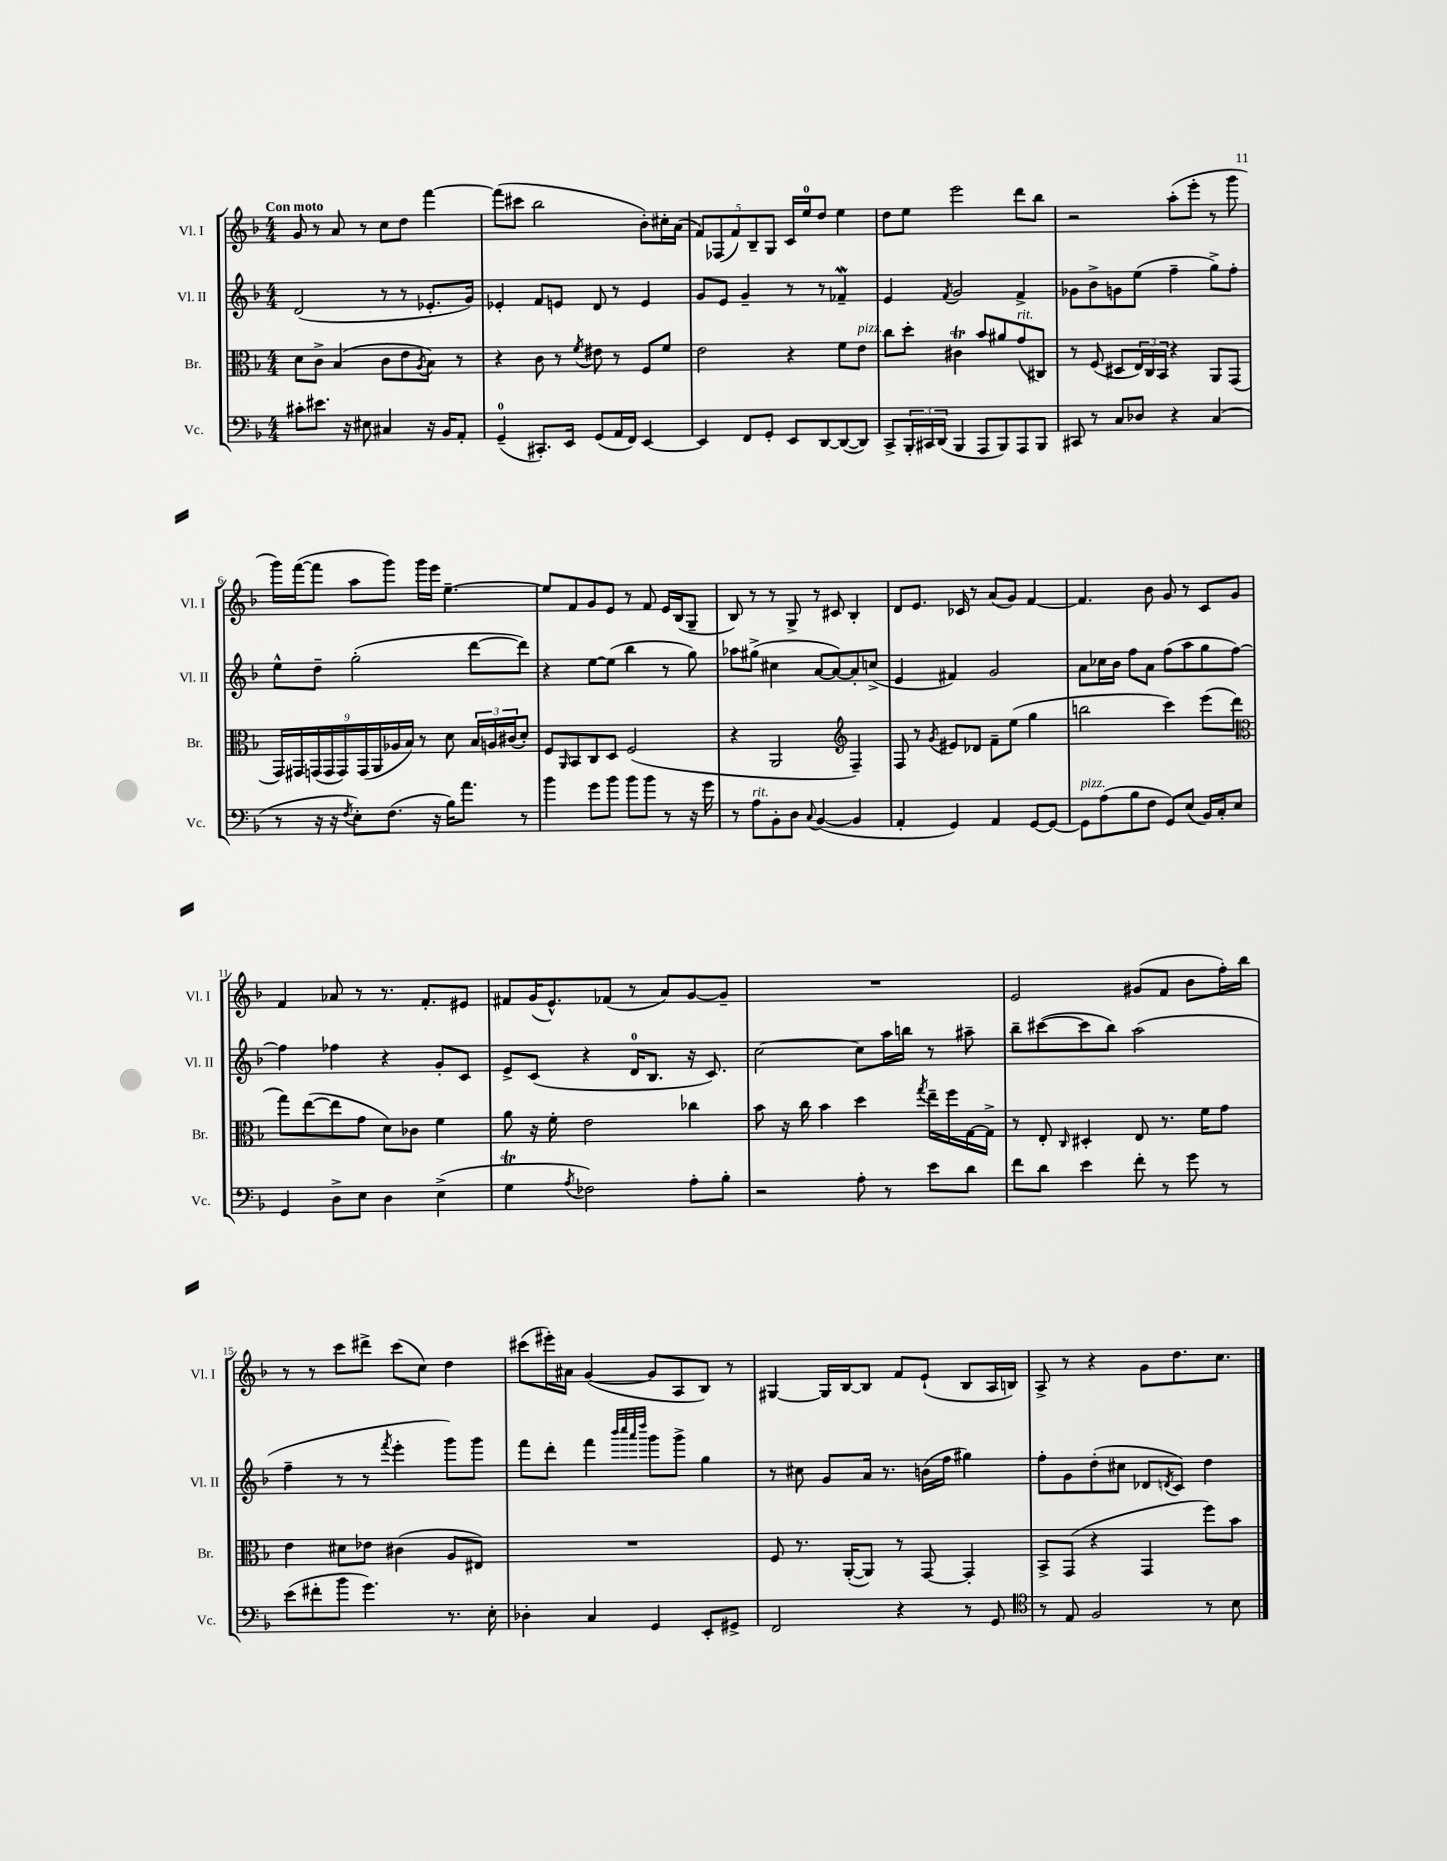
<<
\new StaffGroup <<
\new Staff = "s0" \with { instrumentName = "Vl. I" shortInstrumentName = "Vl. I" } {
    \clef treble \key f \major \numericTimeSignature \time 4/4 \tempo "Con moto"
    g'8 r8 a'8 r8 c''8 d''8 f'''4~ |
    f'''8( cis'''8 bes''2 bes'8-.) cis''16-. a'16( |
    \tuplet 5/4 { f'8) fes8( f'8) bes8-- g8 } c'16 e''16-0 d''8 e''4 |
    d''8 e''8 e'''2 d'''8 bes''8 |
    r2 a''8-.( e'''8-. r8 g'''8 |
    g'''16) f'''16~( f'''8 a''8 g'''8) g'''16 e'''16 e''4.~-- |
    e''8 f'8 g'8 e'8 r8 f'8 e'16 bes16( g8-- |
    bes8) r8 r8 g8-> r8 cis'8 bes4-. |
    d'8 e'8. ces'16 r8 a'8( g'8) f'4~ |
    f'4. bes'8 g'8 r8 c'8 g'8 |
    f'4 aes'8 r8 r8. f'8.-. eis'8 |
    fis'8 g'16( e'8.-^) fes'8( r8 a'8) g'8~ g'8-- |
    R1 |
    e'2 gis'8( f'8 bes'8 f''16-.) bes''16 |
    r8 r8 c'''8 dis'''8-> c'''8( c''8) d''4 |
    cis'''8( eis'''16-.) ais'16 g'4~( g'8 a8 bes8) r8 |
    gis4~ gis16 bes16~ bes8 f'8 e'8-!( bes8 a16 b16) |
    a8-> r8 r4 g'8 d''8. c''8. \bar "|." |
}
\new Staff = "s1" \with { instrumentName = "Vl. II" shortInstrumentName = "Vl. II" } {
    \clef treble \key f \major \numericTimeSignature \time 4/4
    d'2( r8 r8 ees'8.-. g'16) |
    ees'4-. f'8 e'8 d'8 r8 e'4 |
    g'8 e'8 g'4-- r8 r8 fes'4--\mordent |
    e'4 \acciaccatura { f'8 } g'2 f'4-> |
    ges'8 bes'8-> g'8 e''8( f''4-- g''8->) f''8-. |
    e''8-^ d''8-- g''2-.( d'''8~ d'''8) |
    r4 e''8~ e''8( bes''4 r8 g''8) |
    aes''8 gis''8->( cis''4 a'8~ a'8~) a'8-. c''8->( |
    e'4 fis'4) g'2 |
    a'8 ces''16 bes'16 f''8 a'8 f''8( a''8 g''8 f''8~) |
    f''4 fes''4 r4 g'8-. c'8 |
    e'8-> c'8( r4 d'16-0 bes8. r16 c'8.) |
    c''2~ c''8 a''16 b''16 r8 ais''8-- |
    bes''8-- cis'''8~( cis'''8 bes''8) a''2( |
    f''4-- r8 r8 \acciaccatura { f'''8 } e'''4-. g'''8) g'''8 |
    f'''8 d'''8-. f'''4 \grace { bes'''32 c''''32 a'''32 d''''32 } g'''8 g'''8-> g''4 |
    r8 cis''8 g'8 a'16 r8. b'16( f''16 gis''4) |
    f''8-. g'8 d''8-.( cis''8 des'8 \acciaccatura { d'8 } c'8) d''4 \bar "|." |
}
\new Staff = "s2" \with { instrumentName = "Br." shortInstrumentName = "Br." } {
    \clef alto \key f \major \numericTimeSignature \time 4/4
    d'8 c'8-> bes4( c'8 e'8 \acciaccatura { a8 } bes8) r8 |
    r4 c'8 r8 \acciaccatura { f'8 } eis'8 r8 f8 f'8 |
    e'2 r4 f'8 e'8^\markup { \italic "pizz." } |
    c''8 d''8-. cis'4\trill bes'8 ais'8 g'8^\markup { \italic "rit." }( cis8) |
    r8 f8( dis8 \tuplet 3/2 { e16) c16 bes,16 } r4 a,8 g,8( |
    \tuplet 9/8 { g,16) gis,16 g,16( g,16 g,16) g,16( a,16 aes16 bes16) } r8 d'8 \tuplet 3/2 { bes16 a16 cis'16( } d'8-.) |
    f8 \grace { a,16 } bes,8 c8 d8 f2( |
    r4 a,2 \clef treble f4--) |
    f8 r8 \acciaccatura { g'8 } eis'8 des'8 f'8-- e''8( g''4 |
    b''2 c'''4) e'''8( d'''8 |
    \clef alto g''8) e''8~( e''8 g'8 d'8) ces'8 f'4 |
    a'8 r16 f'16-. e'2 ces''4 |
    bes'8 r16 c''16 bes'4 d''4 \acciaccatura { g''8 } e''16-- f''16 g16~ g16-> |
    r8 e8-. \grace { c16 } dis4-. e8 r8. f'16 g'8 |
    e'4 dis'8 ees'8 cis'4( a8 eis8) |
    R1 |
    f8 r8. a,16~-.( a,8) r8 g,8~ g,4-. |
    bes,8-> g,8( r4 g,4 f''8) bes'8 \bar "|." |
}
\new Staff = "s3" \with { instrumentName = "Vc." shortInstrumentName = "Vc." } {
    \clef bass \key f \major \numericTimeSignature \time 4/4
    cis'8-. eis'8. r16 eis8 cis4 r16 bes,16 a,8-. |
    g,4-0--( cis,8.-.) e,16 g,8( a,16 f,16) e,4~ |
    e,4 f,8 g,8-. e,8 d,8~ d,8~( d,8) |
    c,8-> \tuplet 3/2 { bes,,16-. cis,16 d,16( } bes,,4 a,,8 bes,,8) a,,8 bes,,8 |
    cis,8 r8 c8 des8 r4 c4( |
    r8 r16 r16 \acciaccatura { f8 } e8-.) f8.( r16 bes16) a'8. r8 |
    bes'4 g'8 bes'8 bes'8 bes'8 r8 r16 g'16 |
    r8 a8^\markup { \italic "rit." } bes,8-. d8 \appoggiatura { c8 } bes,4~( bes,4 |
    a,4-. g,4) a,4 g,8~ g,8~ |
    g,8^\markup { \italic "pizz." } a8( bes8 f8 g,8) e8( bes,16) c16-. e8 |
    g,4 d8-> e8 d4 e4->( |
    g4\trill \acciaccatura { a8 } fes2) a8-. bes8-. |
    r2 a8-. r8 e'8 d'8 |
    f'8 d'8 e'4 f'8-. r8 g'8 r8 |
    e'8( fis'8-. bes'8 g'4.) r8. e16-. |
    des4-. c4 g,4 e,8-. gis,8-> |
    f,2 r4 r8 g,8 |
    \clef tenor r8 e8 f2 r8 bes8 \bar "|." |
}
>>
>>
